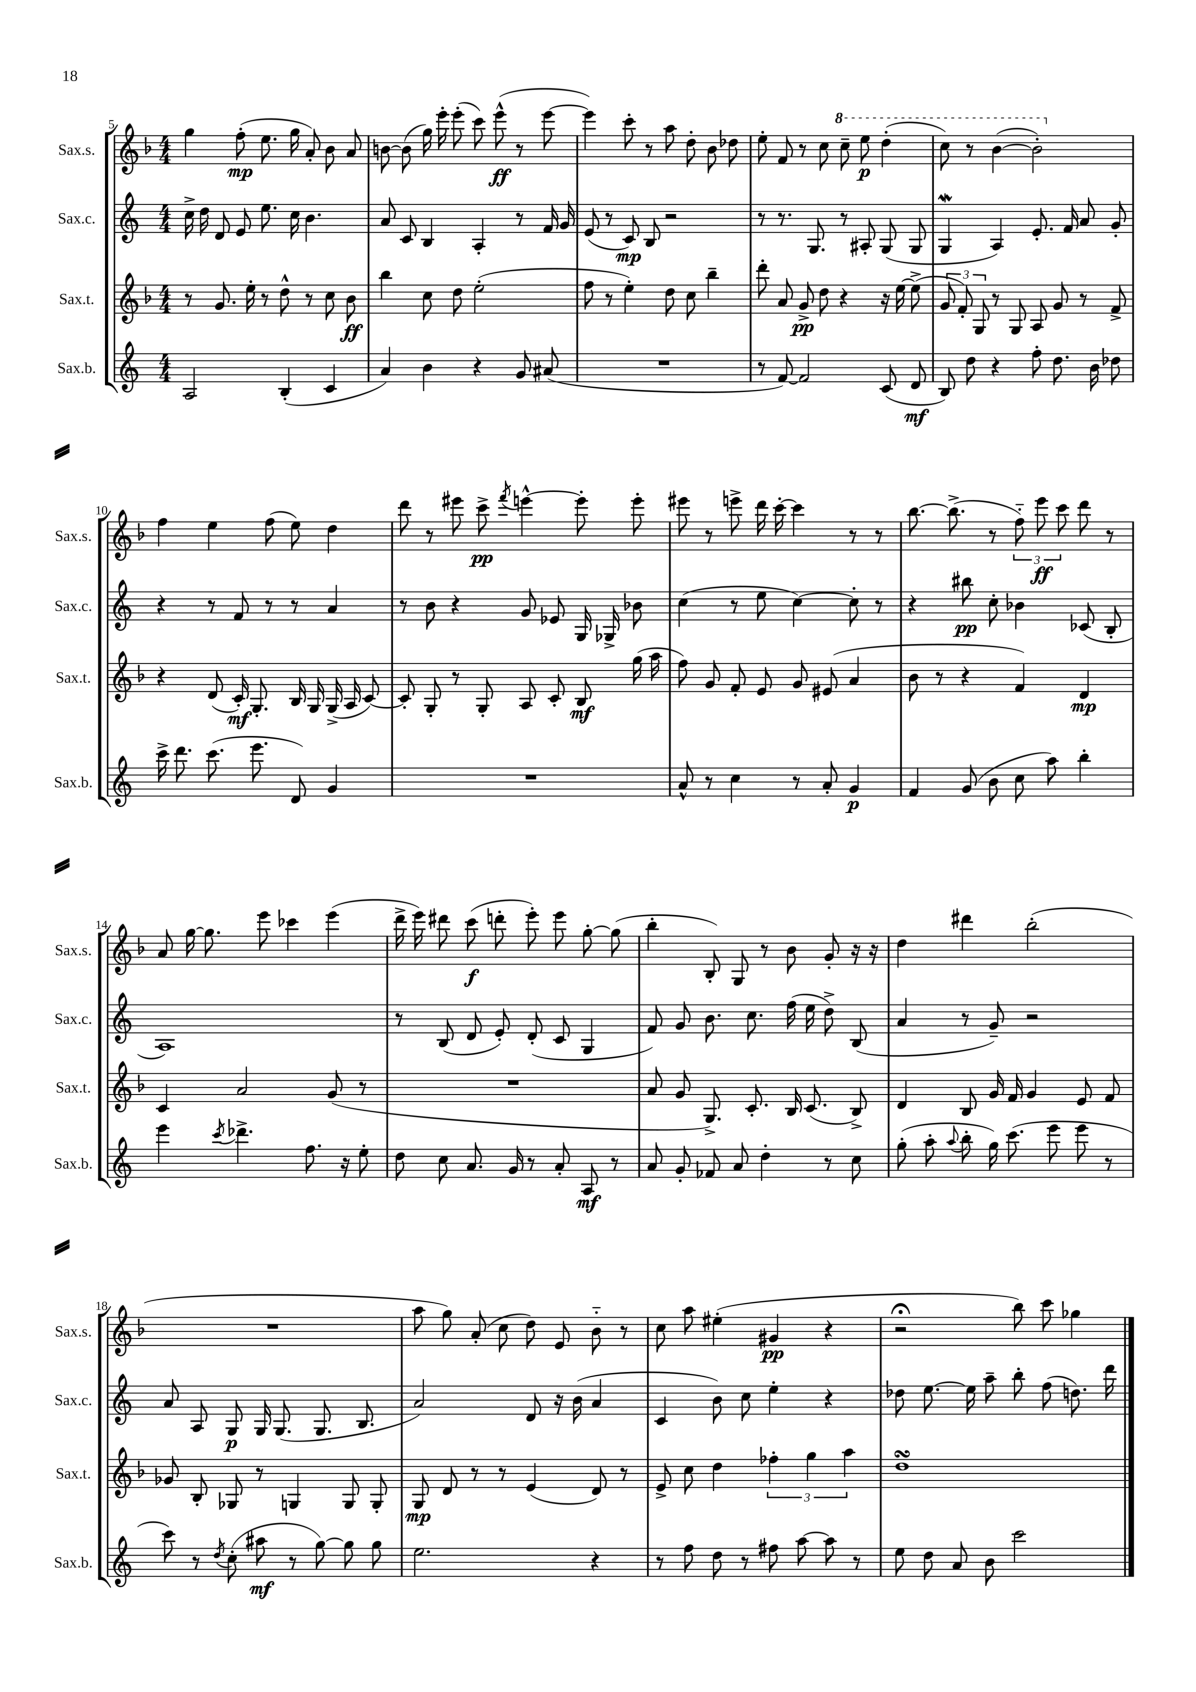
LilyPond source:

<<
\new StaffGroup <<
\new Staff = "s0" \with { instrumentName = "Sax.s." shortInstrumentName = "Sax.s." } {
    \clef treble \key f \major \numericTimeSignature \time 4/4
    \autoBeamOff g''4 f''8-.\mp( e''8. g''16 a'8-.) bes'8 a'8 |
    b'8~ b'8( g''16) e'''16-. e'''8-.( c'''8) e'''8-^\ff( r8 e'''8~ |
    e'''4) c'''8-. r8 a''8 d''8-. bes'8 des''8 |
    e''8-. f'8 r8 c''8 \ottava #1 c'''8-- e'''8\p d'''4-.( |
    c'''8) r8 bes''4~( bes''2-.) \ottava #0 |
    f''4 e''4 f''8( e''8) d''4 |
    d'''8 r8 eis'''8 c'''8->\pp \acciaccatura { f'''8 } e'''4~-^ e'''8-. e'''8-. |
    eis'''8 r8 e'''8-> d'''16 c'''16~-. c'''4 r8 r8 |
    bes''8.~ bes''8.->( r8 \tuplet 3/2 { f''8-_) e'''8\ff c'''8 } d'''8 r8 |
    a'8 g''16~ g''8. e'''8 ces'''4 e'''4( |
    d'''16-> e'''16) dis'''8 c'''8\f( d'''8-. e'''8-.) e'''8 g''8~-. g''8( |
    bes''4-. bes8-.) g8 r8 bes'8 g'8-. r16 r16 |
    d''4 dis'''4 bes''2-.( |
    R1 |
    a''8 g''8) a'8-.( c''8 d''8) e'8 bes'8-_ r8 |
    c''8 a''8 eis''4-.( gis'4\pp r4 |
    r2\fermata bes''8) c'''8 ges''4 \bar "|." |
}
\new Staff = "s1" \with { instrumentName = "Sax.c." shortInstrumentName = "Sax.c." } {
    \clef treble \key c \major \numericTimeSignature \time 4/4
    \autoBeamOff c''16-> d''16 d'8 e'8 e''8. c''16 b'4. |
    a'8 c'8 b4 a4-. r8 f'16 g'16 |
    e'8( r8 c'8\mp) b8 r2 |
    r8 r8. g8. r8 ais8-. g8( g8 |
    g4\mordent a4) e'8.-. f'16 a'8 g'8-. |
    r4 r8 f'8 r8 r8 a'4 |
    r8 b'8 r4 g'8 ees'8 g16 ges16-> bes'8 |
    c''4( r8 e''8 c''4~) c''8-. r8 |
    r4 bis''8\pp c''8-. bes'4 ces'8( b8-. |
    a1) |
    r8 b8( d'8 e'8-.) d'8-.( c'8 g4 |
    f'8) g'8 b'8. c''8. f''16( e''16 d''8->) b8( |
    a'4 r8 g'8--) r2 |
    a'8 a8 g8\p g16 g8.( g8. b8. |
    a'2) d'8 r16 b'16( a'4 |
    c'4 b'8) c''8 e''4-. r4 |
    des''8 e''8.~ e''16 a''8-- b''8-. f''8( d''8.) d'''16 \bar "|." |
}
\new Staff = "s2" \with { instrumentName = "Sax.t." shortInstrumentName = "Sax.t." } {
    \clef treble \key f \major \numericTimeSignature \time 4/4
    \autoBeamOff r8 g'8. e''16-. r8 d''8-^ r8 c''8 bes'8\ff |
    bes''4 c''8 d''8 e''2-.( |
    f''8 r8 e''4-.) d''8 c''8 bes''4-- |
    d'''8-. a'8 g'8->\pp d''8 r4 r16 e''16~ e''8->( |
    \tuplet 3/2 { g'8 f'8-.) g8 } r8 g8 a8 g'8 r8 f'8-> |
    r4 d'8( c'16-.\mf) g8.-. bes16 g16 g16->( a16 c'8~) |
    c'8-. g8-. r8 g8-. a8 c'8-. bes8\mf g''16( a''16 |
    f''8) g'8 f'8-. e'8 g'8 eis'8( a'4 |
    bes'8 r8 r4 f'4) d'4\mp |
    c'4 a'2 g'8( r8 |
    R1 |
    a'8 g'8 g8.->) c'8.-. bes16 c'8.( bes8->) |
    d'4 bes8 g'16 f'16 g'4 e'8 f'8 |
    ges'8 bes8-. ges8 r8 g4 g8 g8-. |
    g8\mp d'8 r8 r8 e'4( d'8) r8 |
    e'8-> c''8 d''4 \tuplet 3/2 { fes''4-. g''4 a''4 } |
    d''1\turn \bar "|." |
}
\new Staff = "s3" \with { instrumentName = "Sax.b." shortInstrumentName = "Sax.b." } {
    \clef treble \key c \major \numericTimeSignature \time 4/4
    \autoBeamOff a2 b4-.( c'4 |
    a'4) b'4 r4 g'8 ais'8( |
    R1 |
    r8 f'8~) f'2 c'8( d'8\mf |
    b8) d''8 r4 f''8-. d''8. b'16 des''8 |
    c'''16-> d'''8. c'''8.( e'''8. d'8) g'4 |
    R1 |
    a'8-^ r8 c''4 r8 a'8-. g'4\p |
    f'4 g'8( b'8 c''8 a''8) b''4-. |
    e'''4 \acciaccatura { c'''8 } des'''4.-> f''8. r16 e''8-. |
    d''8 c''8 a'8. g'16 r8 a'8-. a8\mf r8 |
    a'8 g'8-. fes'8 a'8 d''4-. r8 c''8 |
    g''8-.( a''8-. \appoggiatura { a''8 } b''8-. g''16) c'''8.( e'''8 e'''8 r8 |
    c'''8) r8 \acciaccatura { d''8 } c''8-.( ais''8\mf r8 g''8~) g''8 g''8 |
    e''2. r4 |
    r8 f''8 d''8 r8 fis''8 a''8~ a''8 r8 |
    e''8 d''8 a'8 b'8 c'''2 \bar "|." |
}
>>
>>
\layout { \context { \Score currentBarNumber = #5 } }
